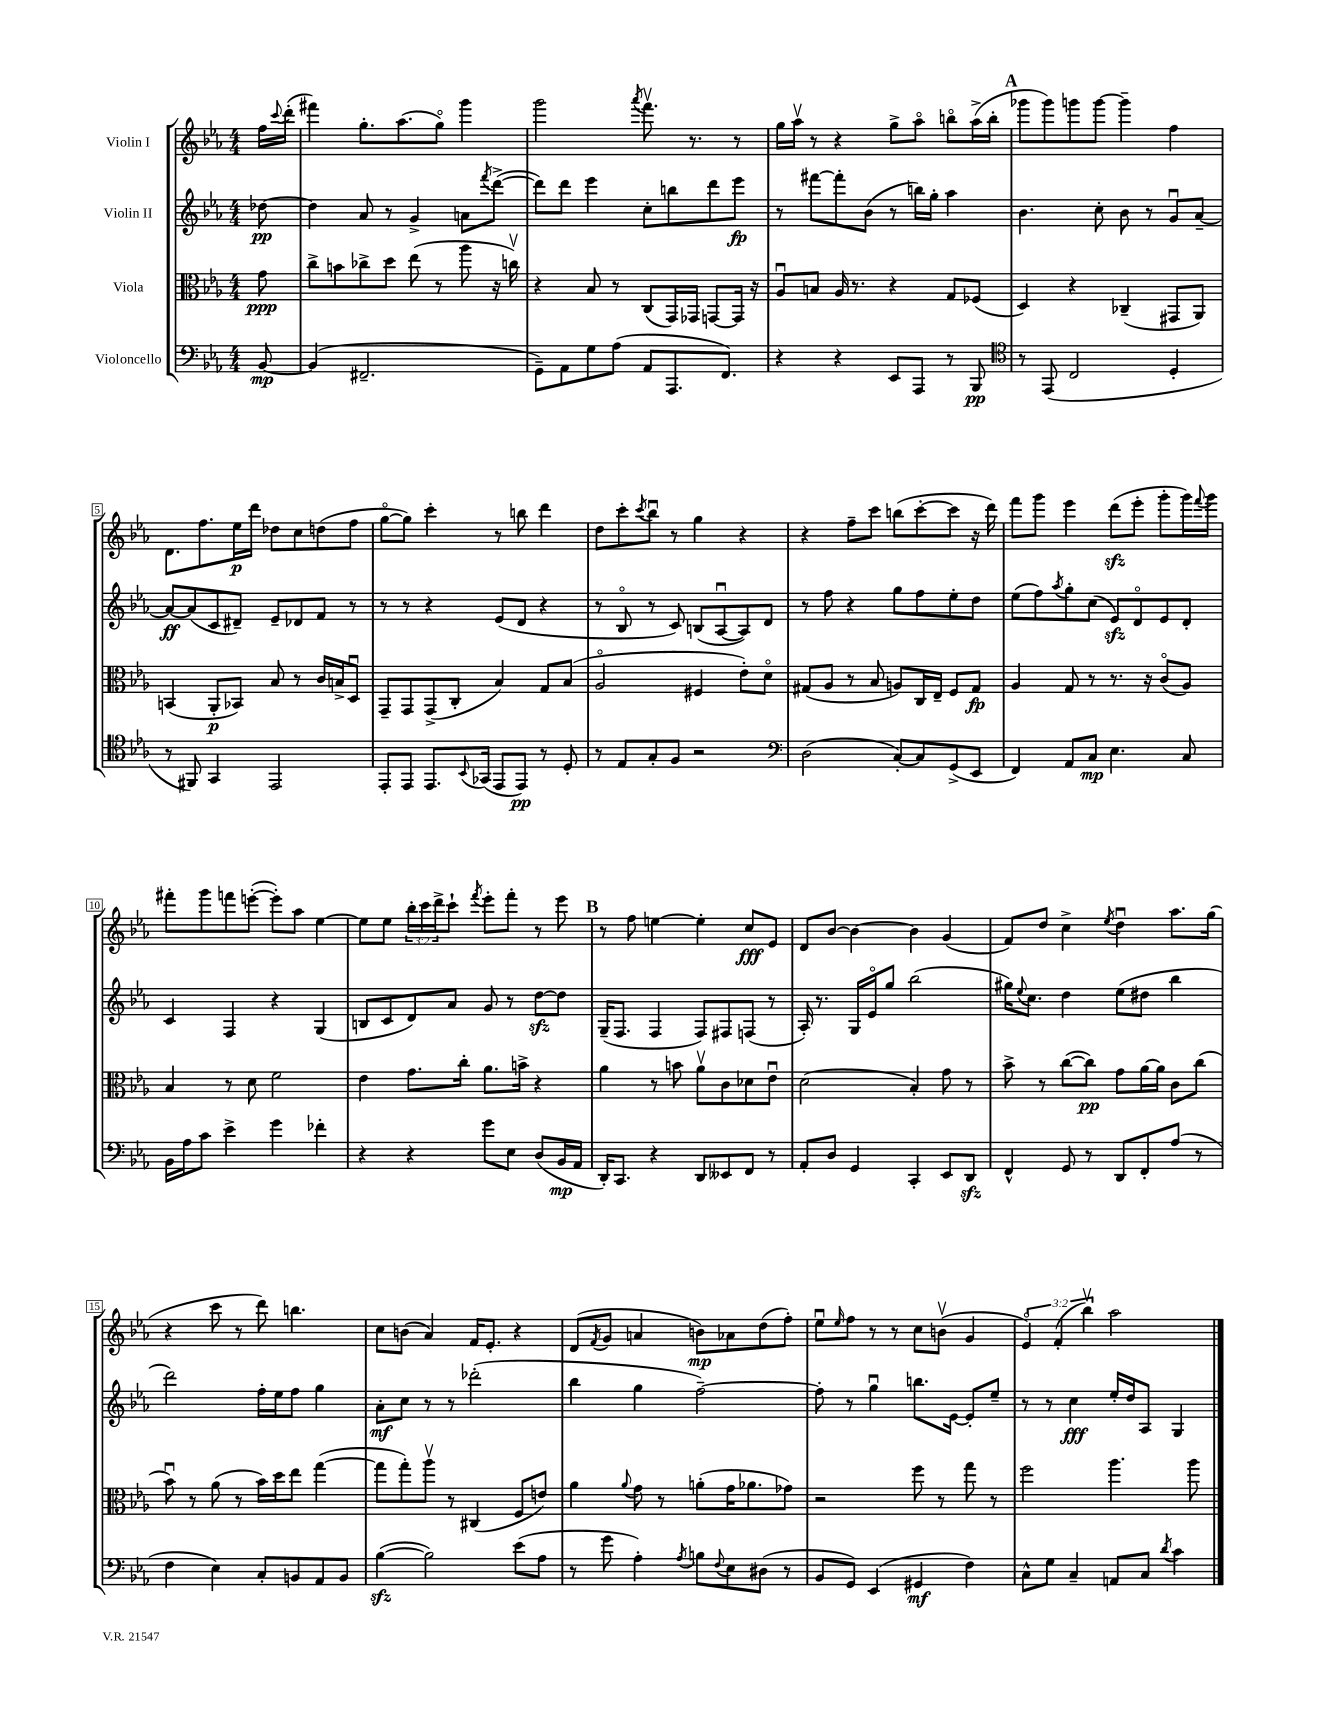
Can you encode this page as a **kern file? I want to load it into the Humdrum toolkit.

**kern	**dynam	**kern	**dynam	**kern	**dynam	**kern	**dynam
*part4	*part4	*part3	*part3	*part2	*part2	*part1	*part1
*staff4	*staff4	*staff3	*staff3	*staff2	*staff2	*staff1	*staff1
*I"Violoncello	*	*I"Viola	*	*I"Violin II	*	*I"Violin I	*
*clefF4	*	*clefC3	*	*clefG2	*	*clefG2	*
*k[b-e-a-]	*	*k[b-e-a-]	*	*k[b-e-a-]	*	*k[b-e-a-]	*
*M4/4	*	*M4/4	*	*M4/4	*	*M4/4	*
=	=	=	=	=	=	=	=
[8BB-/	mp	8g\	ppp	[8dd-X\	pp	16ff\LL	.
.	.	.	.	.	.	8qqccc/	.
.	.	.	.	.	.	(16ddd'\JJ	.
=1	=1	=1	=1	=1	=1	=1	=1
(4BB-/]	.	8cc^\L	.	4dd-\]	.	4fff#X\)	.
.	.	8bn\	.	.	.	.	.
2.FF#X~/	.	8cc-X^\	.	8a-/	.	8.gg'\L	.
.	.	8dd\J	.	8r	.	.	.
.	.	.	.	.	.	(8.aa-\	.
.	.	(8ee-\	.	4g^/	.	.	.
.	.	8r	.	.	.	8gg\J)	.
.	.	8aa-\	.	8an\L	.	4ggg\	.
.	.	.	.	8qfff/	.	.	.
.	.	16r	.	([8ddd^\J	.	.	.
.	.	16ccnv\)	.	.	.	.	.
=2	=2	=2	=2	=2	=2	=2	=2
8GG~\L)	.	4r	.	8ddd\L])	.	2ggg\	.
8AA-\	.	.	.	8ddd\J	.	.	.
8G\	.	8B-/	.	4eee-\	.	.	.
(8A-\J	.	8r	.	.	.	.	.
.	.	.	.	.	.	8qaaa-/	.
8AA-/L	.	(8C/L	.	8cc'\L	.	8.fffv\	.
8.AAA-/	.	16GG/L)	.	8bbn\	.	.	.
.	.	16GG-X/JJ	.	.	.	8.r	.
.	.	[8GGn/L	.	8ddd\	.	.	.
8.FF/J)	.	.	.	.	.	.	.
.	.	16GG/Jk]	.	8eee-\J	fp	8r	.
.	.	16r	.	.	.	.	.
=3	=3	=3	=3	=3	=3	=3	=3
4r	.	8A-u/L	.	8r	.	16gg\LL	.
.	.	.	.	.	.	16aa-v\JJ	.
.	.	8Bn/J	.	[8fff#X\L	.	8r	.
4r	.	16A-/	.	8fff#'\]	.	4r	.
.	.	8.r	.	.	.	.	.
.	.	.	.	(8b-\J	.	.	.
8EE-/L	.	4r	.	8r	.	8gg^\L	.
8AAA-/J	.	.	.	16bbn\LL)	.	8aa-\J	.
.	.	.	.	16gg'\JJ	.	.	.
8r	.	8G/L	.	4aa-\	.	8bbn\L	.
8BBB-/	pp	(8F-X/J	.	.	.	(16aa-^\L	.
.	.	.	.	.	.	16bb'\JJ	.
!!LO:REH:place=s1:t=A
=4	=4	=4	=4	=4	=4	=4	=4
*clefC4	*	*	*	*	*	*	*
8r	.	4D/)	.	4.b-\	.	8ggg-X\L	.
(8EE-/	.	.	.	.	.	8ggg-\)	.
2C/	.	4r	.	.	.	8gggn\	.
.	.	.	.	8cc'\	.	[8ggg\J	.
.	.	(4C-X~/	.	8b-\	.	4ggg~\]	.
.	.	.	.	8r	.	.	.
4D'/	.	8GG#X/L	.	8gu/L	.	4ff\	.
.	.	8AA-/J)	.	[8a-~/J	.	.	.
!!LO:LB:g=z
=5	=5	=5	=5	=5	=5	=5	=5
8r	.	(4BBn/	.	8a-/L_	ff	8.d\L	.
8FF#X/)	.	.	.	(8a-/]	.	.	.
.	.	.	.	.	.	8.ff\	.
4GG/	.	8AA-'/L	p	8c/	.	.	.
.	.	8BB-X/J)	.	8d#X~/J)	.	16ee-\L	p
.	.	.	.	.	.	16ddd\JJ	.
2EE-/	.	8B-/	.	8e-~/L	.	8dd-X\L	.
.	.	8r	.	8d-X/	.	8cc\	.
.	.	16c/LL	.	8f/J	.	(8ddn\	.
.	.	16Bn^/J	.	.	.	.	.
.	.	8Du/J	.	8r	.	8ff\J	.
=6	=6	=6	=6	=6	=6	=6	=6
8EE-'/L	.	8GG~/L	.	8r	.	[8gg\L	.
8EE-/J	.	8GG/	.	8r	.	8gg\J])	.
8.EE-/L	.	(8GG^/	.	4r	.	4ccc'\	.
.	.	8C'/J	.	.	.	.	.
8qqBB-/	.	.	.	.	.	.	.
(16GG-X/Jk	.	.	.	.	.	.	.
8EE-/L	.	4B-/)	.	(8e-/L	.	8r	.
8EE-/J)	pp	.	.	8d/J	.	8bbn\	.
8r	.	8G/L	.	4r	.	4ddd\	.
8D'/	.	(8B-/J	.	.	.	.	.
=7	=7	=7	=7	=7	=7	=7	=7
8r	.	2A-/	.	8r	.	8dd\L	.
8E-/L	.	.	.	8B-/	.	8ccc'\	.
.	.	.	.	.	.	8qccc/	.
8G'/	.	.	.	8r	.	8bb-u\J	.
8F/J	.	.	.	8c/)	.	8r	.
2r	.	4F#X/	.	(8Bn/L	.	4gg\	.
.	.	.	.	[8A-u/	.	.	.
.	.	8e-'\L)	.	8A-/])	.	4r	.
.	.	8d\J	.	8d/J	.	.	.
=8	=8	=8	=8	=8	=8	=8	=8
*clefF4	*	*	*	*	*	*	*
(2D\	.	(8G#X/L	.	8r	.	4r	.
.	.	8A-/J	.	8ff\	.	.	.
.	.	8r	.	4r	.	8ff~\L	.
.	.	8B-/	.	.	.	8ccc\J	.
[8C'/L)	.	8An/L)	.	8gg\L	.	(8bbn\L	.
8C/]	.	16C/L	.	8ff\	.	[8ccc'\	.
.	.	16E-~/JJ	.	.	.	.	.
(8GG^/	.	8F/L	.	8ee-'\	.	8ccc\J]	.
8EE-/J	.	8G#/J	fp	8dd\J	.	16r	.
.	.	.	.	.	.	16ddd\)	.
=9	=9	=9	=9	=9	=9	=9	=9
4FF/)	.	4A-/	.	(8ee-\L	.	8fff\L	.
.	.	.	.	8ff\)	.	8ggg\J	.
.	.	.	.	8qaa-/	.	.	.
8AA-/L	.	8G/	.	8gg'\	.	4eee-\	.
8C/J	mp	8r	.	(8cc\J	.	.	.
4.E-\	.	8.r	.	8e-zz/L)	.	(8dddzz\L	.
.	.	.	.	8d/	.	8eee-'\J	.
.	.	16r	.	.	.	.	.
.	.	(8c/L	.	8e-/	.	8ggg'\L	.
8C/	.	8A-/J)	.	8d'/J	.	16ggg\L)	.
.	.	.	.	.	.	8qqfff/	.
.	.	.	.	.	.	16ggg\JJ	.
!!LO:LB:g=z
=10	=10	=10	=10	=10	=10	=10	=10
16BB-\LL	.	4B-/	.	4c/	.	8fff#X'\L	.
16A-\J	.	.	.	.	.	.	.
8c\J	.	.	.	.	.	8ggg\	.
4e-^\	.	8r	.	4F/	.	8fffn\	.
.	.	8d\	.	.	.	([8eeen'\J	.
4g\	.	2f\	.	4r	.	8eee'\L])	.
.	.	.	.	.	.	8aa-\J	.
4f-X'\	.	.	.	(4G/	.	[4ee-\	.
=11	=11	=11	=11	=11	=11	=11	=11
4r	.	4e-\	.	8Bn/L	.	8ee-\L]	.
.	.	.	.	8c/	.	8ee-\J	.
4r	.	8.g\L	.	8d/)	.	24bb-'\LL	.
.	.	.	.	.	.	24ccc\	.
.	.	.	.	.	.	24ddd^\J	.
.	.	.	.	8a-/J	.	8ccc`\J	.
.	.	16cc'\Jk	.	.	.	.	.
.	.	.	.	.	.	8qfff/	.
8g\L	.	8.a-\L	.	8g/	.	8eee-'\L	.
8E-\J	.	.	.	8r	.	8fff'\J	.
.	.	16bn^\Jk	.	.	.	.	.
(8D/L	.	4r	.	[8ddzz\L	.	8r	.
16BB-/L	mp	.	.	8dd\J]	.	8eee-\	.
16AA-/JJ	.	.	.	.	.	.	.
!!LO:REH:place=s1:t=B
=12	=12	=12	=12	=12	=12	=12	=12
16DD'/KL)	.	4a-\	.	(16G~/KL	.	8r	.
8.CC/J	.	.	.	8.F/J	.	.	.
.	.	.	.	.	.	8ff\	.
4r	.	8r	.	4F/	.	[4een\	.
.	.	8bn\	.	.	.	.	.
8DD/L	.	8a-v\L	.	8F/L)	.	4ee'\]	.
8EE--X/	.	8c\	.	8F#X/	.	.	.
8FF/J	.	8d-X\	.	(8Fn/J	.	8cc/L	fff
8r	.	8e-u\J	.	8r	.	8e-/J	.
=13	=13	=13	=13	=13	=13	=13	=13
8AA-'/L	.	(2d\	.	16A-'/)	.	8d/L	.
.	.	.	.	8.r	.	.	.
8D/J	.	.	.	.	.	[8b-/J	.
4GG/	.	.	.	16G/LL	.	4b-\_	.
.	.	.	.	16e-/J	.	.	.
.	.	.	.	8gg/J	.	.	.
4CC'/	.	4B-'/)	.	(2bb-\	.	4b-\]	.
8EE-/L	.	8g\	.	.	.	(4g/	.
8DDzz/J	.	8r	.	.	.	.	.
=14	=14	=14	=14	=14	=14	=14	=14
4FF^^/	.	8b-^\	.	16gg#X\KL)	.	8f/L)	.
.	.	.	.	8qqee-/	.	.	.
.	.	.	.	8.cc\J	.	.	.
.	.	8r	.	.	.	8dd/J	.
8GG/	.	([8cc\L	.	4dd\	.	4cc^\	.
8r	.	8cc\J])	pp	.	.	.	.
.	.	.	.	.	.	8qee-/	.
8DD/L	.	8g\L	.	(8ee-\L	.	4ddu\	.
8FF'/	.	[16a-\L	.	8dd#X\J	.	.	.
.	.	16a-\JJ]	.	.	.	.	.
(8A-/J	.	8c\L	.	4bb-\	.	8.aa-\L	.
8r	.	(8cc\J	.	.	.	.	.
.	.	.	.	.	.	(16gg\Jk	.
!!LO:LB:g=z
=15	=15	=15	=15	=15	=15	=15	=15
4F\	.	8b-u\)	.	2ddd\)	.	4r	.
.	.	8r	.	.	.	.	.
4E-\)	.	(8a-\	.	.	.	8ccc\	.
.	.	8r	.	.	.	8r	.
8C'/L	.	16b-\LL)	.	16ff'\LL	.	8ddd\)	.
.	.	16dd\J	.	16ee-\J	.	.	.
8BBn/	.	8ee-\J	.	8ff\J	.	4.bbn\	.
8AA-/	.	([4gg\	.	4gg\	.	.	.
8BB/J	.	.	.	.	.	.	.
=16	=16	=16	=16	=16	=16	=16	=16
([4B-zz\	.	8gg\L]	.	8a-'\L	mf	8cc\L	.
.	.	8gg'\)	.	8cc\J	.	(8bn\J	.
2B-\])	.	8aa-v\J	.	8r	.	4a-/)	.
.	.	8r	.	8r	.	.	.
.	.	(4C#X/	.	(2ddd-X'\	.	16f/KL	.
.	.	.	.	.	.	8.e-'/J	.
(8e-\L	.	8F/L	.	.	.	4r	.
8A-\J	.	8en/J)	.	.	.	.	.
=17	=17	=17	=17	=17	=17	=17	=17
8r	.	4a-\	.	4bb-\	.	(8d/L	.
.	.	.	.	.	.	8qf/	.
8g\	.	.	.	.	.	8g/J	.
.	.	8qqa-/	.	.	.	.	.
4A-'\)	.	8g\	.	4gg\	.	4an/	.
.	.	8r	.	.	.	.	.
8qA-/	.	.	.	.	.	.	.
8Bn\L	.	(8an'\L	.	[2ff~\)	.	8bn\L)	mp
8qqF/	.	.	.	.	.	.	.
8E-\	.	16g\K	.	.	.	8a-X\	.
.	.	8.a-X\	.	.	.	.	.
(8D#X\J	.	.	.	.	.	(8dd\	.
8r	.	8g-X\J)	.	.	.	8ff'\J)	.
=18	=18	=18	=18	=18	=18	=18	=18
8BB-/L	.	2r	.	8ff'\]	.	8ee-u\L	.
.	.	.	.	.	.	16qqee-/	.
8GG/J)	.	.	.	8r	.	8ff\J	.
(4EE-/	.	.	.	4ggu\	.	8r	.
.	.	.	.	.	.	8r	.
4GG#X/	mf	8ff\	.	8.bbn\L	.	8cc\L	.
.	.	8r	.	.	.	(8bnv\J	.
.	.	.	.	[16e-\Jk	.	.	.
4F\)	.	8gg\	.	8e-'/L]	.	4g/	.
.	.	8r	.	8ee-~/J	.	.	.
=19	=19	=19	=19	=19	=19	=19	=19
8C^^\L	.	2ff\	.	8r	.	6e-/)	.
8G\J	.	.	.	8r	.	.	.
.	.	.	.	.	.	(6f'/	.
4C~/	.	.	.	4cc\	fff	.	.
.	.	.	.	.	.	6bb-v\)	.
8AAn/L	.	4.aa-\	.	16ee-'/LL	.	2aa-\	.
.	.	.	.	16dd/J	.	.	.
8C/J	.	.	.	8A-/J	.	.	.
8qd/	.	.	.	.	.	.	.
4c\	.	.	.	4G/	.	.	.
.	.	8aa-\	.	.	.	.	.
==	==	==	==	==	==	==	==
*-	*-	*-	*-	*-	*-	*-	*-
